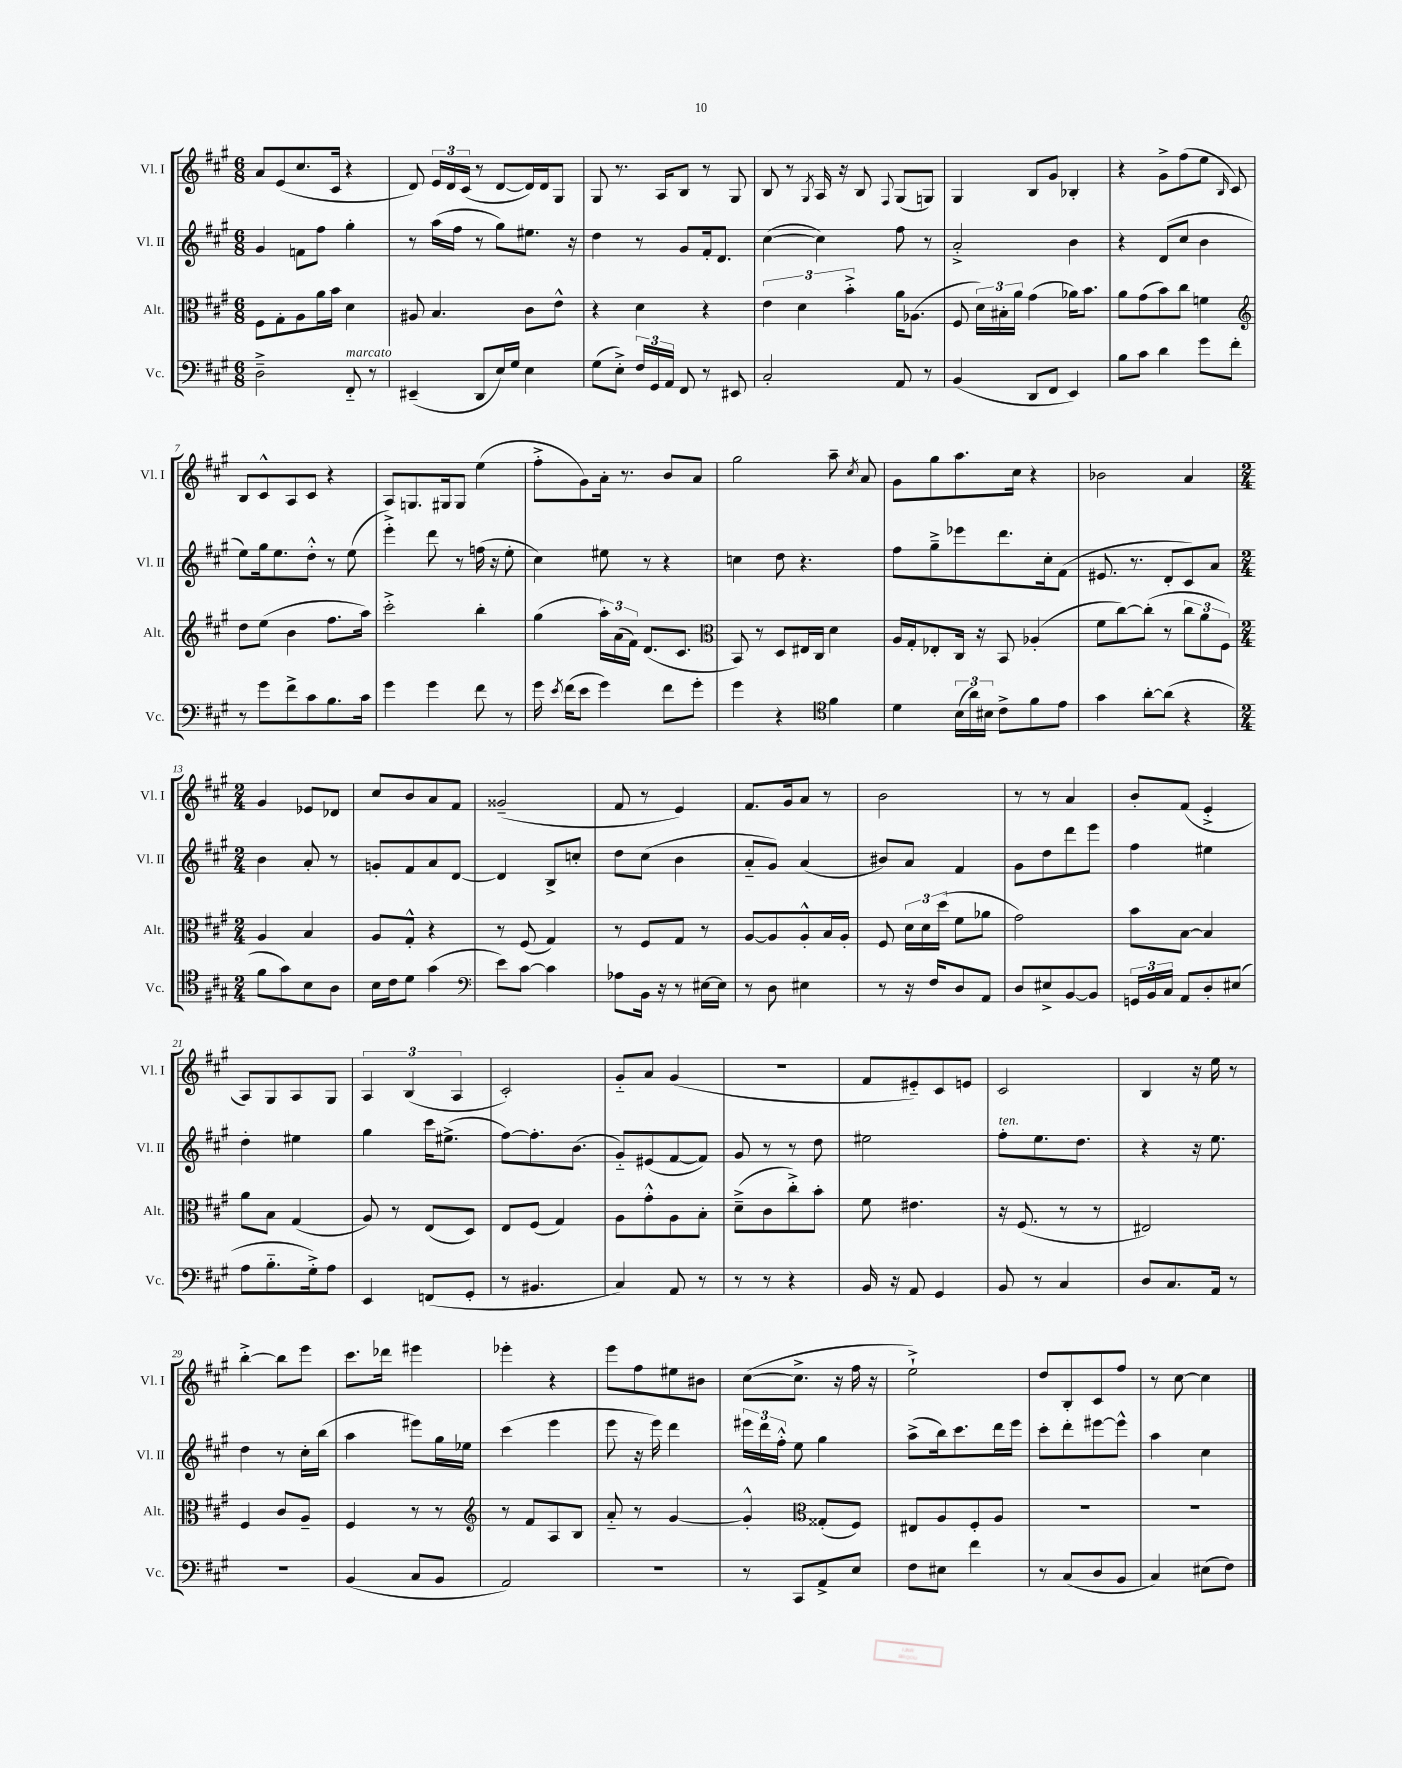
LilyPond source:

<<
\new StaffGroup <<
\new Staff = "s0" \with { instrumentName = "Vl. I" shortInstrumentName = "Vl. I" } {
    \clef treble \key a \major \numericTimeSignature \time 6/8
    \autoBeamOff a'8[ e'8( cis''8. cis'16] r4 |
    d'8) \tuplet 3/2 { e'16[ d'16 cis'16]( } r8 d'8[~ d'16) d'16 gis8] |
    gis8 r8. a16[ b8] r8 gis8 |
    b8 r8 \acciaccatura { gis8 } a16 r16 b8 \appoggiatura { fis8 } gis8[( g8]) |
    gis4 b8[ gis'8] bes4-. |
    r4 gis'8[-> fis''8( e''8] \grace { b16 } cis'8) |
    b8[ cis'8-^ a8 cis'8] r4 |
    a8[ g8. gis16 gis8] e''4( |
    fis''8[-.-> gis'8) a'16]-. r8. b'8[ a'8] |
    gis''2 a''8-- \acciaccatura { cis''8 } a'8 |
    gis'8[ gis''8 a''8. cis''16] r4 |
    bes'2 a'4 |
    \numericTimeSignature \time 2/4 gis'4 ees'8[ des'8] |
    cis''8[ b'8 a'8 fis'8] |
    gisis'2--( |
    fis'8 r8 e'4) |
    fis'8.[ gis'16 a'8] r8 |
    b'2 |
    r8 r8 a'4 |
    b'8[-. fis'8]( e'4-.-> |
    a8[) gis8 a8 gis8] |
    \tuplet 3/2 { a4 b4( a4 } |
    cis'2-.) |
    gis'8[-_ a'8] gis'4( |
    r2 |
    fis'8[ eis'8-_) cis'8 e'8] |
    cis'2 |
    b4 r16 e''16 r8 |
    b''4~-.-> b''8[ e'''8] |
    cis'''8.[ des'''16] eis'''4 |
    ees'''4-. r4 |
    e'''8[ fis''8 eis''8 bis'8] |
    cis''8[~( cis''8.]-> r16 fis''16 r16 |
    e''2-!->) |
    d''8[ b8-. cis'8 fis''8] |
    r8 cis''8~ cis''4 \bar "|." |
}
\new Staff = "s1" \with { instrumentName = "Vl. II" shortInstrumentName = "Vl. II" } {
    \clef treble \key a \major \numericTimeSignature \time 6/8
    \autoBeamOff gis'4 f'8[ fis''8] gis''4-. |
    r8 a''16[( fis''16] r8 gis''8[) eis''8.] r16 |
    d''4 r8 gis'8[ fis'16-. d'8.] |
    cis''4~( cis''4) fis''8 r8 |
    a'2-.-> b'4 |
    r4 d'8[( cis''8] b'4 |
    e''8[) gis''16 e''8. d''8]-.-^ r8 e''8( |
    e'''4-.->) d'''8 r8 f''16( r16 e''8-. |
    cis''4) eis''8 r8 r4 |
    c''4 d''8 r4. |
    fis''8[ gis''8---> ees'''8 d'''8. cis''16-. fis'8]( |
    eis'8. r8. d'8[-. cis'8) a'8] |
    \numericTimeSignature \time 2/4 b'4 a'8-. r8 |
    g'8[-. fis'8 a'8 d'8]~ |
    d'4 b8[-> c''8]-. |
    d''8[ cis''8]( b'4 |
    a'8[-_ gis'8]) a'4( |
    bis'8[) a'8] fis'4 |
    gis'8[ d''8 d'''8 e'''8] |
    fis''4 eis''4 |
    d''4-. eis''4 |
    gis''4 cis'''16[ eis''8.]->( |
    fis''8[~) fis''8.-. b'8.]( |
    gis'8[-_) eis'8( fis'8~ fis'8]) |
    gis'8 r8 r8 d''8 |
    eis''2 |
    fis''8[-.^\markup { \italic "ten." } e''8. d''8.] |
    r4 r16 e''8. |
    d''4 r8 cis''16[-. b''16]( |
    a''4 eis'''8[) gis''16 ees''16] |
    cis'''4( e'''4 |
    e'''8 r16 e'''16) d'''4 |
    \tuplet 3/2 { eis'''16[ d'''16 fis''16]-.-^ } e''8 gis''4 |
    a''8[->( b''16) cis'''8. d'''16 e'''16] |
    cis'''8[-. d'''8-. eis'''8~ eis'''8]-^ |
    a''4 cis''4 \bar "|." |
}
\new Staff = "s2" \with { instrumentName = "Alt." shortInstrumentName = "Alt." } {
    \clef alto \key a \major \numericTimeSignature \time 6/8
    \autoBeamOff fis8[ gis8-. a8 a'16 b'16] d'4 |
    ais8 b4. cis'8[ e'8]-^ |
    r4 d'4 r4 |
    \tuplet 3/2 { e'4 d'4 b'4-.-> } a'16[ aes8.]( |
    fis8 \tuplet 3/2 { d'16[) bis16-. a'16] } gis'4( aes'16[) b'8.] |
    a'8[ gis'8( b'8) cis''8] f'4 |
    \clef treble d''8[ e''8]( b'4 fis''8.[ a''16]) |
    cis'''2-.-> b''4-. |
    gis''4( \tuplet 3/2 { a''16[-.) a'16( fis'16]) } d'8.[( cis'8.] |
    \clef alto b,8) r8 d8[ eis16 cis16] d'4 |
    a16[ gis16-. ees8-. cis16] r16 b,8 aes4-.( |
    fis'8[ cis''8~) cis''8]-.( r8 \tuplet 3/2 { cis''8[ a'8 fis8]) } |
    \numericTimeSignature \time 2/4 a4 b4 |
    a8[ gis8]-.-^ r4 |
    r8 fis8( gis4) |
    r8 fis8[ gis8] r8 |
    a8[~ a8 a8-.-^ b16 a16]-. |
    fis8 \tuplet 3/2 { d'16[ d'16 d''16]( } fis'8[ aes'8] |
    gis'2) |
    b'8[ b8]~ b4 |
    a'8[ b8] gis4( |
    a8) r8 e8[( d8]) |
    e8[ fis8]( gis4) |
    a8[ gis'8-.-^ a8 b8]-. |
    d'8[--->( cis'8 cis''8-.->) b'8]-. |
    fis'8 eis'4. |
    r16 fis8.( r8 r8 |
    eis2) |
    fis4 cis'8[ a8]-- |
    fis4 r8 r8 |
    \clef treble r8 fis'8[ a8 b8] |
    a'8-_ r8 gis'4~ |
    gis'4-.-^ \clef alto gisis8[-.( fis8]) |
    eis8[ a8 fis8-. a8] |
    R2 |
    R2 \bar "|." |
}
\new Staff = "s3" \with { instrumentName = "Vc." shortInstrumentName = "Vc." } {
    \clef bass \key a \major \numericTimeSignature \time 6/8
    \autoBeamOff d2---> fis,8-_^\markup { \italic "marcato" } r8 |
    eis,4--( d,8[ e16) gis16] e4 |
    gis8[( e8]-.->) \tuplet 3/2 { fis16[ gis,16 a,16] } fis,8 r8 eis,8 |
    cis2-. a,8 r8 |
    b,4( d,8[ fis,8] e,4) |
    b8[ cis'8] d'4 gis'8[ fis'8]-. |
    r8 gis'8[ fis'8-> cis'8 b8. cis'16] |
    gis'4 gis'4 fis'8 r8 |
    gis'16 \acciaccatura { e'8 } fis'16[( e'8] gis'4) fis'8[ gis'8]-. |
    gis'4 r4 \clef tenor fis'4 |
    d'4 \tuplet 3/2 { b16[( a'16) bis16] } cis'8[-> fis'8 e'8] |
    gis'4 a'8[~-. a'8]( r4 |
    \numericTimeSignature \time 2/4 fis'8[ gis'8) b8 a8] |
    b16[ cis'16 d'8] gis'4( |
    \clef bass e'8[) cis'8]~ cis'4 |
    aes8[ b,16] r16 r8 eis16[~ eis16] |
    r8 d8 eis4 |
    r8 r16 fis16[ d8 a,8] |
    d8[ eis8-> b,8~ b,8] |
    \tuplet 3/2 { g,16[ b,16 cis16] } a,8[ d8-. eis8]( |
    a8[ b8.-_ gis16-.->) a8] |
    e,4 f,8[( gis,8]-. |
    r8 bis,4. |
    cis4) a,8 r8 |
    r8 r8 r4 |
    b,16 r16 a,8 gis,4 |
    b,8 r8 cis4 |
    d8[ cis8. a,16] r8 |
    r2 |
    b,4( cis8[ b,8] |
    a,2) |
    R2 |
    r8 cis,8[ a,8-> e8] |
    fis8[ eis8] fis'4 |
    r8 cis8[( d8 b,8] |
    cis4) eis8[( fis8]) \bar "|." |
}
>>
>>
